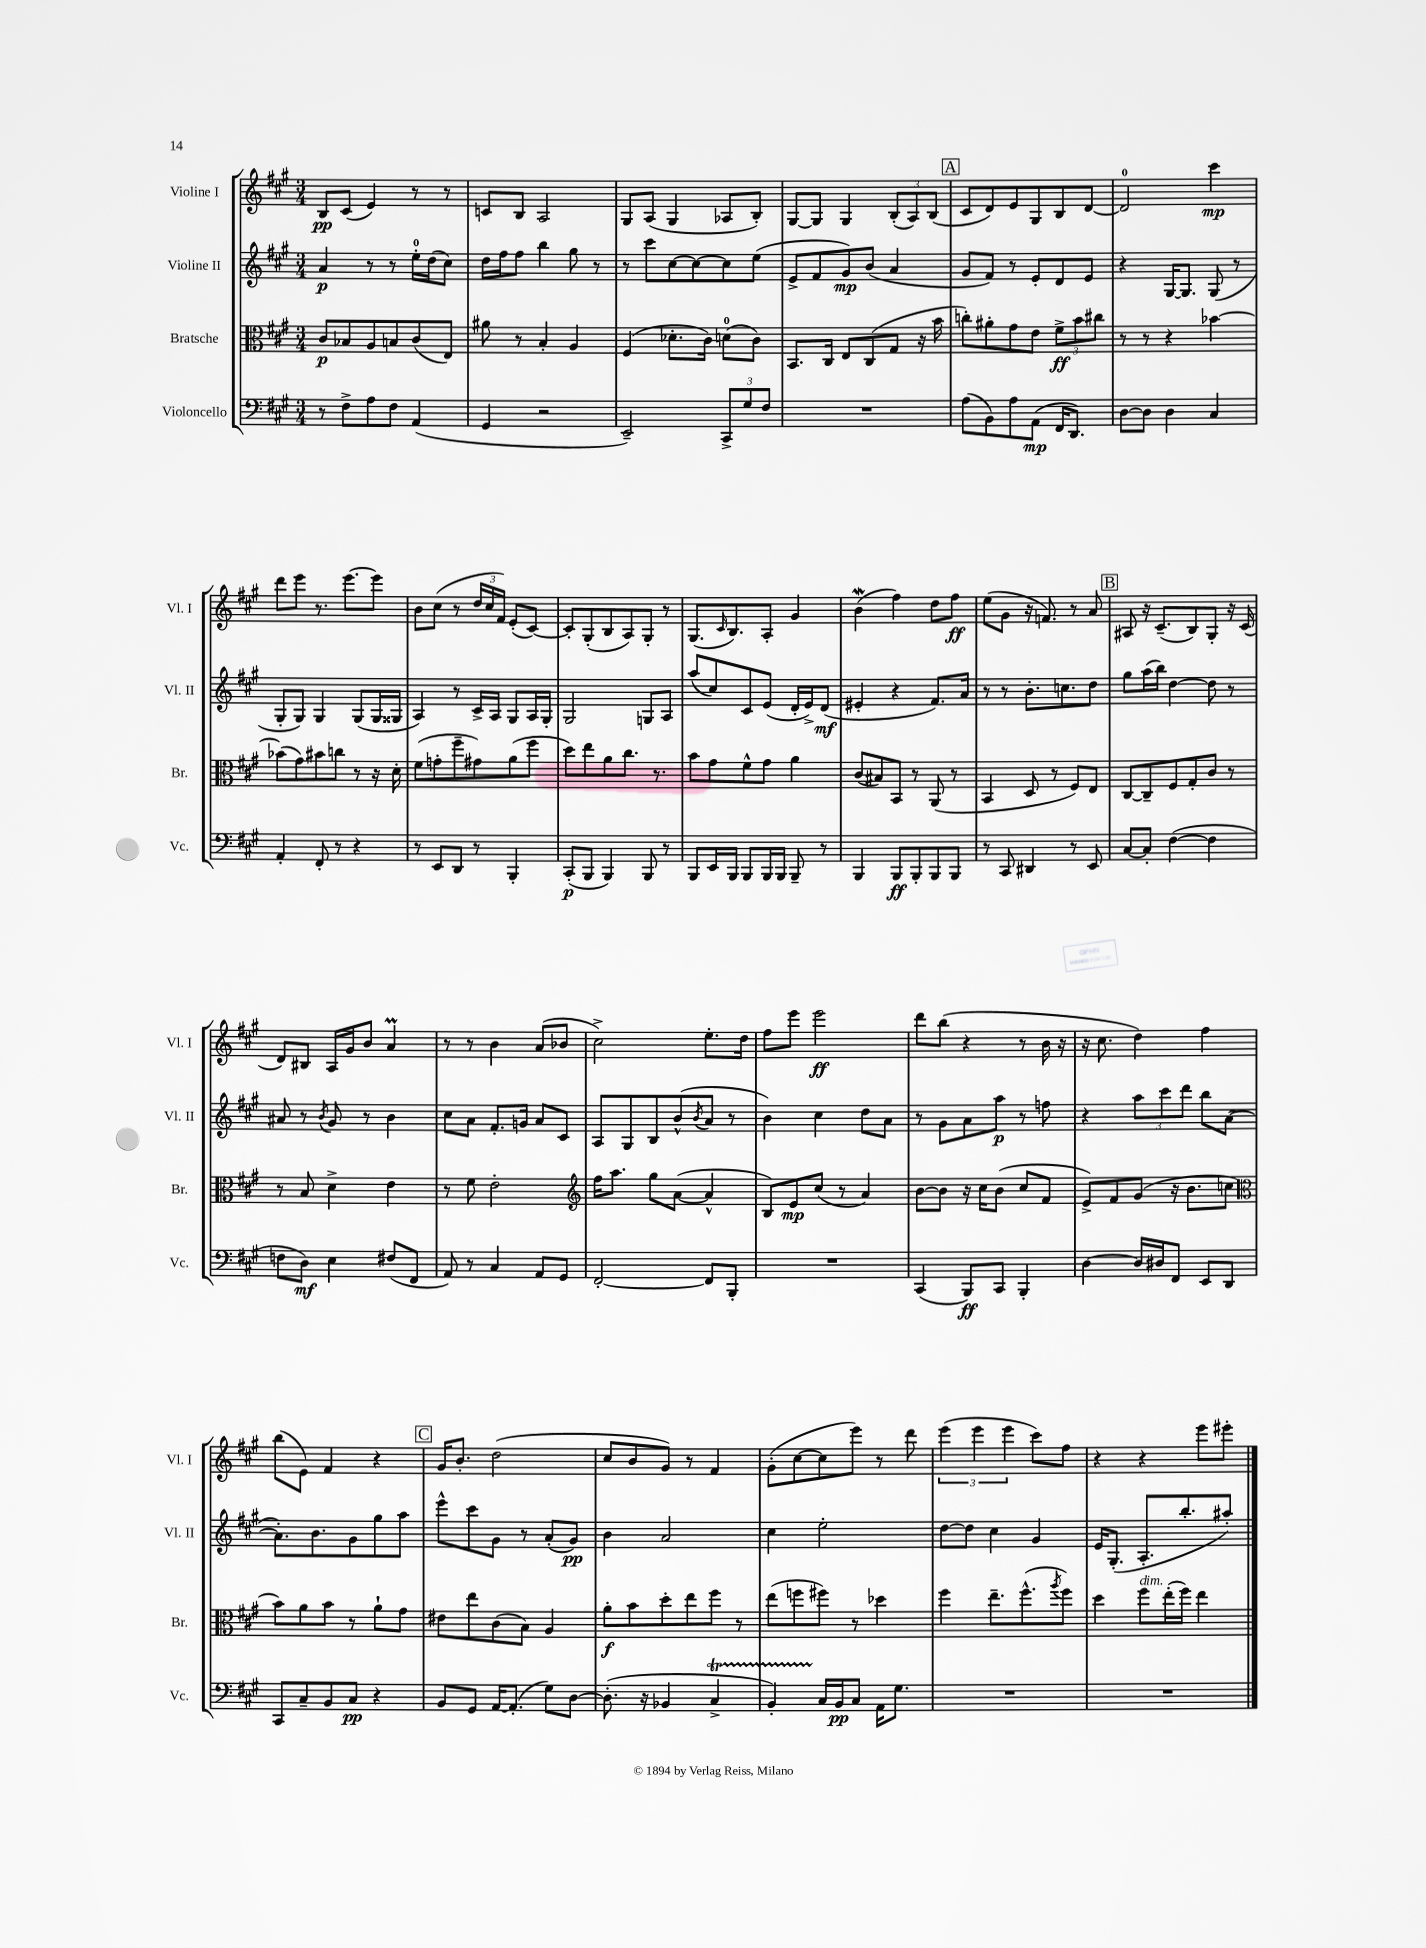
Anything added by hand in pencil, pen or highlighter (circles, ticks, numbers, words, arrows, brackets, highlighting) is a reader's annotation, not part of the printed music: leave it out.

**kern	**kern	**kern	**kern
*staff4	*staff3	*staff2	*staff1
*clefF4	*clefC3	*clefG2	*clefG2
*k[f#c#g#]	*k[f#c#g#]	*k[f#c#g#]	*k[f#c#g#]
*M3/4	*M3/4	*M3/4	*M3/4
8r	8c#/L	4a/	8B/L
8F#^\L	8B-/	.	(8c#/J
8A\	8A/	8r	4e/)
8F#\J	8B/	8r	.
(4AA/	(8c#/	16ee'\LL	8r
.	.	(16dd\J	.
.	8E/J)	8cc#\J)	8r
=	=	=	=
4GG#/	8a#\	16dd\LL	8c/L
.	.	16ff#\J	.
.	8r	8ff#\J	8B/J
2r	4B'/	4bb\	2A/
.	4A/	8gg#\	.
.	.	8r	.
=	=	=	=
2EE~/)	(4F#/	8r	8G#/L
.	.	8ccc#\L	(8A/J
.	8.d-'\L	[8cc#\	4G#/
.	.	8cc#\_	.
.	16c#\Jk)	.	.
12CC#^/L	(8d\L	8cc#\]	8A-/L
12G#/	.	.	.
.	8c#\J)	(8ee\J	8B'/J)
12F#/J	.	.	.
=	=	=	=
2.r	8.BB/L	8e^/L	[8G#/L
.	.	8f#/	8G#/]J
.	16C#/Jk	.	.
.	8E/L	8g#/)	4G#/
.	(8C#/	(8b/J	.
.	8G#/J	4a/	(12B'/L
.	.	.	12A/)
.	16r	.	.
.	.	.	(12B/J
.	16b\	.	.
=	=	=	=
(8A\L	8cc'\L)	8g#/L	8c#/L
8BB\)	8a#'\	8f#/J)	8d/)
8A\	8g#\	8r	8e/
(8AA\J	8e\J	8e'/L	8G#/
16FF#/LK	12f#^\L	8d/	8B/
8.DD/J)	.	.	.
.	12b\	.	.
.	.	8e/J	[8d/J
.	12cc#\J	.	.
=	=	=	=
[8D\L	8r	4r	2d/]
8D\]J	8r	.	.
4D\	4r	[16G#/LK	.
.	.	8.G#/]J	.
4C#/	[4b-\	(8G#/	4ccc#\
.	.	8r	.
=	=	=	=
4AA'/	(8b-\]L	8G#'/L	8ddd\L
.	8g#\)	8G#/J)	8eee\J
8FF#'/	8b#\	4G#/	8.r
8r	8cc\J	.	.
.	.	.	[8.eee\L
4r	8r	(8G#/L	.
.	16r	16G#/L	8eee\]J
.	16d'\	16G##/JJ	.
=	=	=	=
8r	(8f#\L	4A/)	8b\L
8EE/L	8g'\	.	(8cc#\J
8DD/J	8ff#~\	8r	8r
8r	8g#\)	16c#^/LL	24dd/LL
.	.	.	24cc#/
.	.	16A/JJ	.
.	.	.	24f#/JJ)
4BBB'/	(8a\	8G#/L	(8e'/L
.	8ff#\J	16A/L	[8c#/J)
.	.	16G#'/JJ	.
=	=	=	=
(8CC#'/L	8dd\L)	2G#/	8c#'/]L
8BBB/J	8ee\	.	(8G#'/
4BBB/)	8a\	.	8B/
.	8.cc#\J	.	8A/)
8BBB/	.	8G/L	8G#'/J
.	8.r	.	.
8r	.	8A/J	8r
=	=	=	=
8BBB/L	8b\L	(8aa/L	(8.G#/L
16EE/L	8g#\	8cc#/)	.
.	.	.	16qqc#/
16BBB/JJ	.	.	8.B/)
8BBB/L	8f#^^\	8c#/	.
16BBB/L	8g#\J	(8e/J	8A'/J
16BBB/JJ	.	.	.
8BBB~/	4a\	16d'/LL	4g#/
.	.	16e^/J)	.
8r	.	(8d/J	.
=	=	=	=
4BBB/	(8c#/L	4e#'/	(4b\
.	8B#/)	.	.
8BBB/L	8BB/J	4r	4ff#\)
8BBB'/	8r	.	.
8BBB/	(8AA/	8.f#/L)	8dd\L
8BBB/J	8r	.	8ff#\J
.	.	16a/Jk	.
=	=	=	=
8r	4BB/	8r	(8ee\L
8CC#/	.	8r	8g#\J
4DD#/	8D/	8.b'\L	16r
.	.	.	8.f/)
.	8r	.	.
.	.	8.cc\	.
8r	8F#/L)	.	8r
8EE/	8E/J	8dd\J	8a/
=	=	=	=
[8C#/L	[8C#/L	8gg#\L	8A#/
8C#'/]J	8C#~/]	(16aa\L	16r
.	.	16bb\JJ)	(8.c#~/L
([4F#\	8F#/	[4dd\	.
.	8G#'/	.	8B/)
4F#\]	8c#/J	8dd\]	8G#'/J
.	8r	8r	16r
.	.	.	(16c#/
=	=	=	=
8F\L	8r	8a#/	8d/L)
8D\J)	8B/	8r	8B#/J
.	.	8qb/	.
4E\	4d^\	8g#/	16A/LL
.	.	.	16g#/J
.	.	8r	8b/J
(8F#/L	4e\	4b\	4a/
8FF#/J	.	.	.
=	=	=	=
8AA/)	8r	8cc#\L	8r
8r	8f#\	8a\J	8r
4C#/	2e'\	8.f#'/L	4b\
.	.	16g/Jk	.
8AA/L	.	8a/L	(8a/L
8GG#/J	.	8c#/J	8b-/J
=	=	=	=
*	*clefG2	*	*
[2FF#'/	16ff#\LK	8A/L	2cc#^\)
.	8.aa\J	.	.
.	.	8G#/	.
.	8gg#\L	8B/	.
.	([8a\J	(8b^^/	.
.	.	8qb/	.
8FF#/]L	4a^^/]	8a/J	8.ee'\L
8BBB'/J	.	8r	.
.	.	.	16dd\Jk
=	=	=	=
2.r	8B/L)	4b\)	8ff#\L
.	8e/	.	8eee\J
.	(8cc#/J	4cc#\	2eee\
.	8r	.	.
.	4a/)	8dd\L	.
.	.	8a\J	.
=	=	=	=
(4CC#/	[8b\L	8r	8ddd\L
.	8b\]J	8g#\L	(8bb\J
8BBB/L)	16r	8a\	4r
.	16cc#\LK	.	.
8CC#/J	(8b\J	8aa\J	.
4BBB'/	8cc#/L	8r	8r
.	8f#/J	8ff\	16b\
.	.	.	16r
=	=	=	=
[4D\	8e^/L)	4r	16r
.	.	.	8.cc#\
.	8f#/	.	.
16D/]LL	(8g#/J	12aa\L	4dd\)
16D#/J	.	.	.
.	.	12ccc#\	.
8FF#/J	16r	.	.
.	.	12ddd\J	.
.	8.b\L	.	.
8EE/L	.	8bb\L	4ff#\
8DD/J	8cc\J	([8a\J	.
=	=	=	=
*	*clefC3	*	*
8CC#/L	8b\L)	8.a'\]L)	(8bb\L
8C#~/	8a\	.	8e\J)
.	.	8.b\	.
8BB/	8b\J	.	4f#/
8C#/J	8r	8g#\	.
4r	8a`\L	8gg#\	4r
.	8g#\J	8aa\J	.
=	=	=	=
8BB/L	8e#\L	8eee^^\L	16g#/LK
.	.	.	8.b'/J
8GG#/J	8ee\	8ccc#\	.
[16AA/LK	(8c#\	8g#\J	(2dd\
(8.AA'/]J	.	.	.
.	8B\J)	8r	.
8G#\L)	4A/	(8a'/L	.
[8D\J	.	8g#/J)	.
=	=	=	=
(8.D'\]	8a'\L	4b\	8cc#/L
.	8b\	.	8b/
16r	.	.	.
4BB-/	8dd'\	2a/	8g#/J)
.	8ee\	.	8r
4C#^/	8ff#\J	.	4f#/
.	8r	.	.
=	=	=	=
4BB'/)	(8ee\L	4cc#\	(8g#'\L
.	8ff\	.	[8cc#\
16C#/LL	8ff#\J)	2ee'\	8cc#\]
16BB/J	.	.	.
8C#/J	8r	.	8eee\J)
16AA\LK	4dd-\	.	8r
8.G#\J	.	.	.
.	.	.	8ddd\
=	=	=	=
2.r	4ff#\	[8dd\L	(6eee\
.	.	8dd\]J	.
.	.	.	6eee\
.	8.ee~\L	4cc#\	.
.	.	.	6eee\
.	(8.ff#^^\	.	.
.	.	4g#/	8ccc#\L)
.	8qaa/	.	.
.	8ff#\J)	.	8ff#\J
=	=	=	=
2.r	4dd\	16e/LK	4r
.	.	(8.G#'/J	.
.	8ff#\L	8.A'/L	4r
.	(16ee'\L	.	.
.	16ff#\JJ)	8.bb'/	.
.	4ee\	.	8eee\L
.	.	8aa#'/J)	8eee#'\J
==	==	==	==
*-	*-	*-	*-
